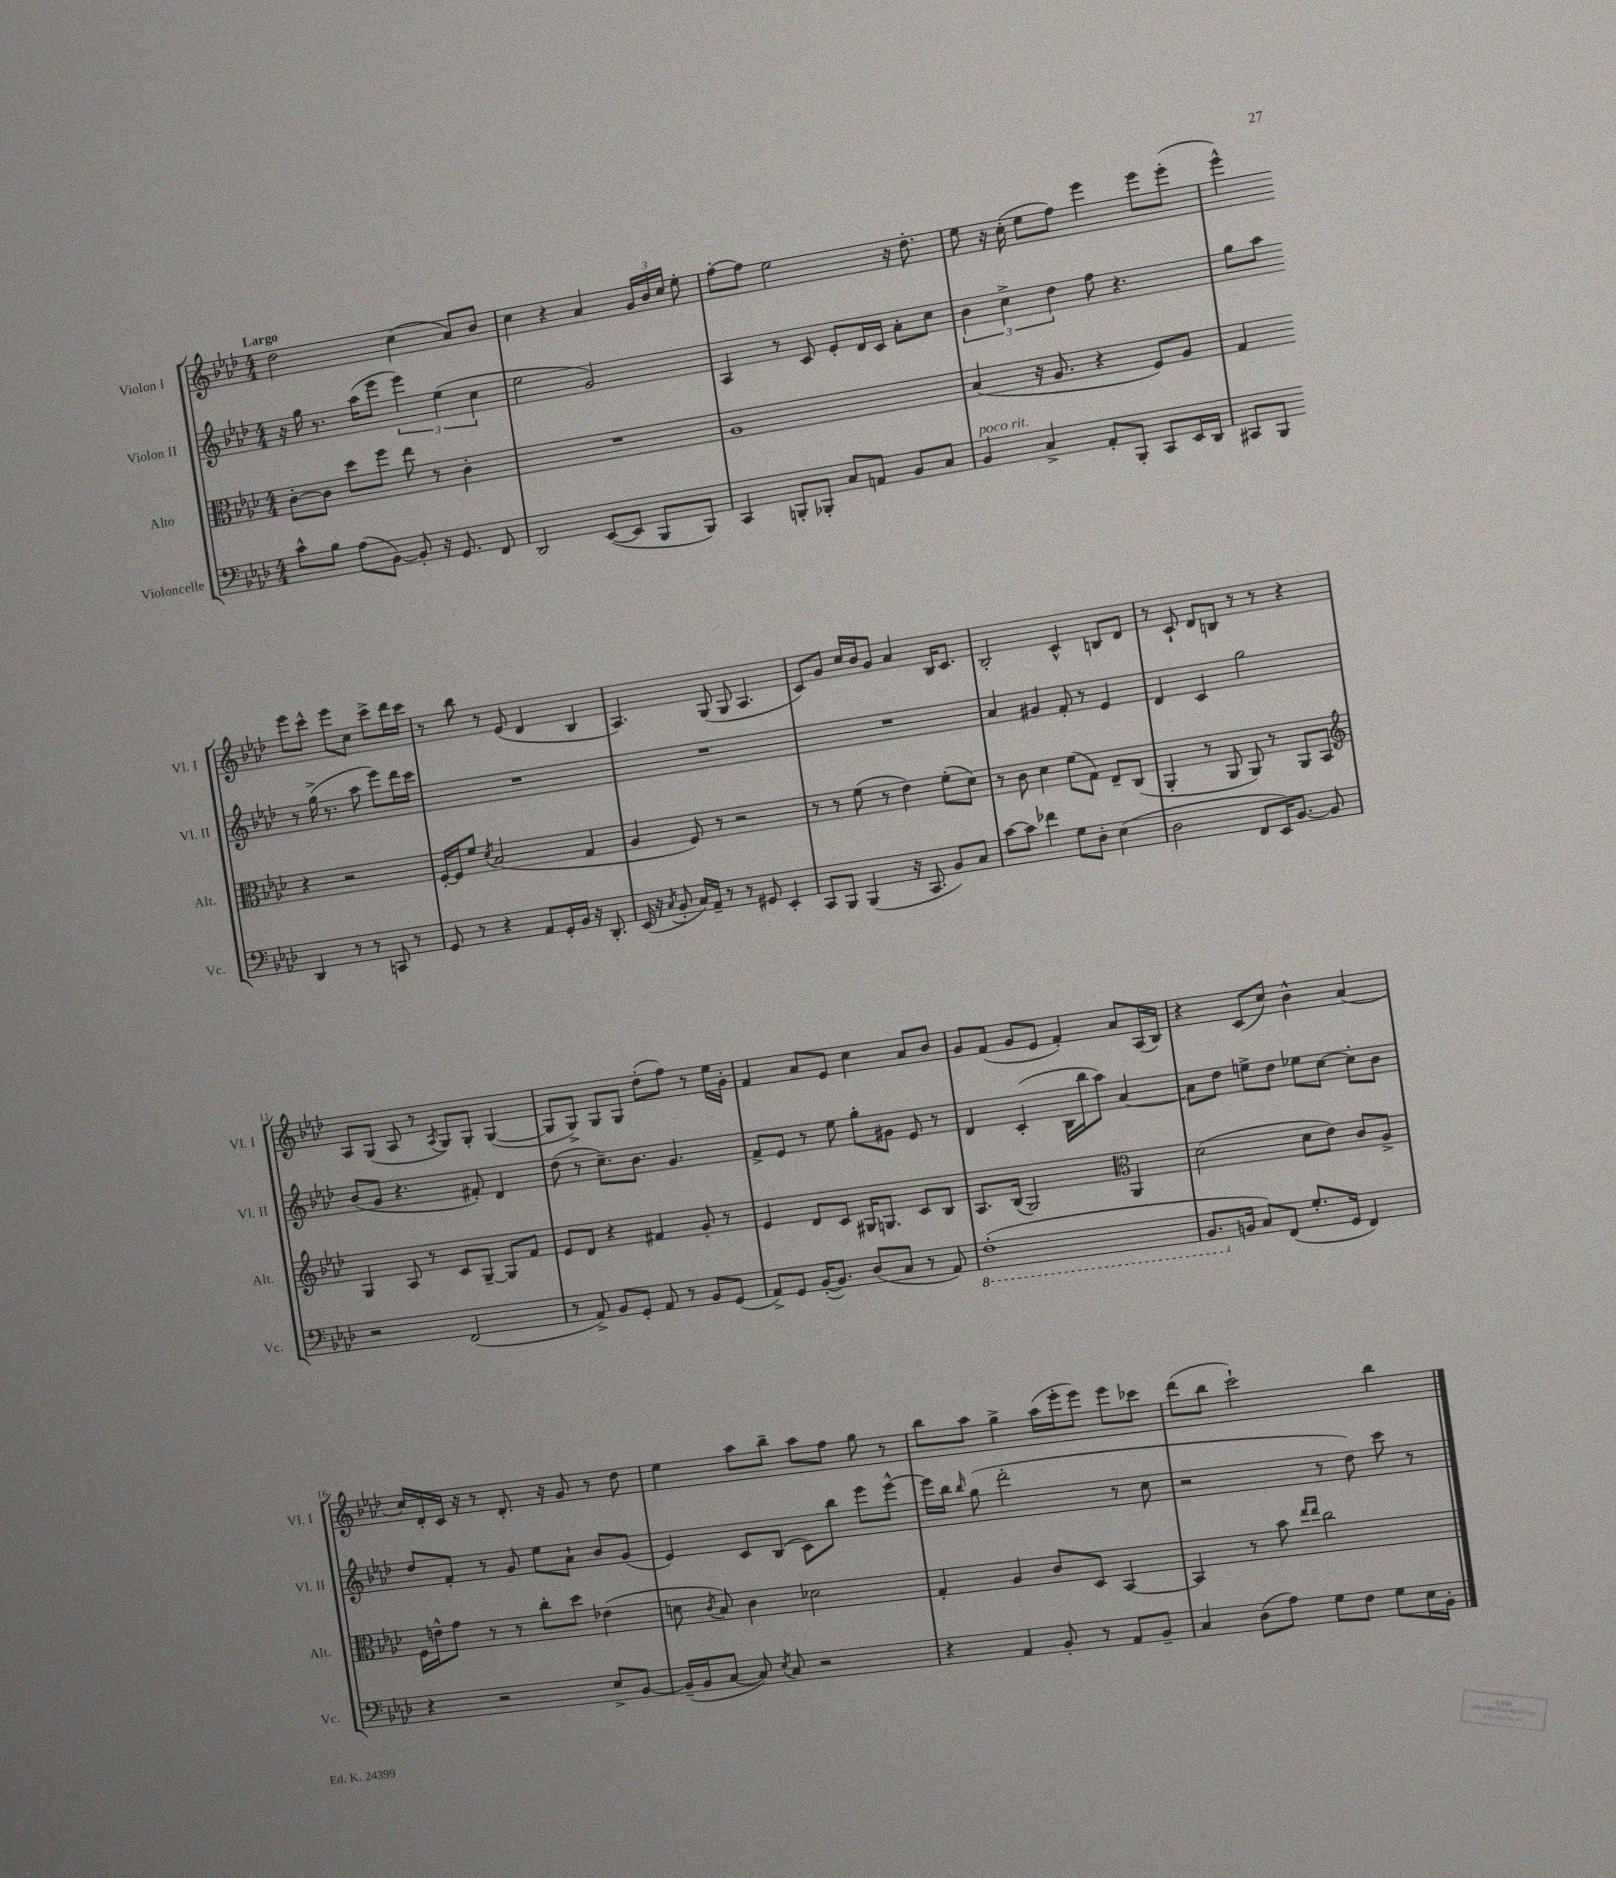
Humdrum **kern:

**kern	**kern	**kern	**kern
*part4	*part3	*part2	*part1
*staff4	*staff3	*staff2	*staff1
*I"Violoncelle	*I"Alto	*I"Violon II	*I"Violon I
*I'Vc.	*I'Alt.	*I'Vl. II	*I'Vl. I
*clefF4	*clefC3	*clefG2	*clefG2
*k[b-e-a-d-]	*k[b-e-a-d-]	*k[b-e-a-d-]	*k[b-e-a-d-]
*M4/4	*M4/4	*M4/4	*M4/4
=1	=1	=1	=1
!	!	!	!LO:TX:a:B:t=Largo
8c^^\L	[8c'\L	16r	2dd-\
.	.	16gg\	.
8B-\J	8c\J]	8.r	.
(8A-\L	8dd-\L	.	.
.	.	(16aa-\KL	.
[8BB-\J)	8ff\J	8eee-\J	.
8BB-'/]	8ee-\	6eee-\)	(4cc\
16r	8r	.	.
.	.	(6ee-\	.
8.GG/	.	.	.
.	4c'\	.	8a-/L)
.	.	6cc\	.
8FF/	.	.	8b-/J
=2	=2	=2	=2
2DD-/	1r	2ee-\	4cc\
.	.	.	4r
([8EE-/L	.	2g/)	4a-/
8EE-/J]	.	.	.
8BBB-/L	.	.	24g/LL
.	.	.	24b-/
.	.	.	24cc/JJ
8BBB-/J)	.	.	8ee-'\
=3	=3	=3	=3
4CC/	1A-	4A-/	[8ff'\L
.	.	.	8ff\J]
8BBBn'/L	.	8r	2ee-\
8BBB-X'/J	.	8c/	.
8C/L	.	8e-'/L	.
8AAn/J	.	16d-/L	.
.	.	16c/JJ	.
8BB-/L	.	8a-'\L	16r
.	.	.	8.dd-'\
8C/J	.	8cc\J	.
=4	=4	=4	=4
!LO:TX:a:i:t=poco rit.	!	!	!
4BB-/	(4B-/	6b-\	8ee-\
.	.	.	16r
.	.	6cc^\	.
.	.	.	(16cc'\
4C^/	16r	.	8ee-\L
.	8.A-/	.	.
.	.	6dd-\	.
.	.	.	8ff\J)
8AA-'/L	4r	8ff\	4eee-\
8BBB-'/J	.	4.r	.
8CC/L	8F/L)	.	8eee-\L
16EE-/L	8A-/J	.	(8eee-'\J
16DD-/JJ	.	.	.
=5	=5	=5	=5
8CC#X/L	4G/	8gg\L	4eee-^^\)
8BBB-/J	.	8aa-\J	.
4DD-/	4r	8r	8eee-\L
.	.	(16gg^\	8ccc^^\J
.	.	8.r	.
8r	2r	.	8eee-\L
8r	.	8aa-\	8cc\J
8CCn/	.	8eee-\L)	8ccc^\L
8r	.	16ddd-\L	16ddd-\L
.	.	16ccc\JJ	16ccc\JJ
!!LO:LB:g=z
=6	=6	=6	=6
8GG/	[16F'/LL	1r	8r
.	16F/J]	.	.
8r	8f/J	.	8bb-\
.	8qd-/	.	.
4r	(2B-/	.	8r
.	.	.	(8e-/
8AA-/L	.	.	4d-/
16GG'/L	.	.	.
16BB-/JJ	.	.	.
16r	4G/	.	4B-/
8.DD-'/	.	.	.
=7	=7	=7	=7
(16EE-/	4A-/	1r	4.A-/)
16r	.	.	.
8qC/	.	.	.
8BB-'/	.	.	.
16C/LL)	8F/)	.	.
16AA-~/JJ	.	.	.
8r	8r	.	(8G/
8r	2r	.	8G/
8GG#X/	.	.	4.A-/
4EE-'/	.	.	.
=8	=8	=8	=8
8CC/L	8r	1r	8c/L)
8BBB-/J	8r	.	8g/J
(4BBB-/	(8f\	.	16cc/LL
.	.	.	16b-/J
.	8r	.	8g/J
16r	4e-\)	.	4a-/
8.CC/	.	.	.
8BB-/L)	(8f'\L	.	16B-/KL
.	.	.	8.c/J
8C/J	8d-\J)	.	.
=9	=9	=9	=9
[8c\L	8r	4a-/	2B-'/
8c\J]	8c\	.	.
4f-X\	4d-\	4g#X/	.
8G\L	(8f\L	8f'/	4c^^/
8D-'\J	8G\J)	8r	.
(4E-\	8E-~/L	4e-/	8Bn/L
.	(8C/J	.	8d-/J
=10	=10	=10	=10
2D-\	4AA-'/	4d-/	8r
.	.	.	8c`/
.	8r	4c/	8d-/L
.	8AA-/	.	8Bn/J
8FF/L	8AA-/)	2gg\	8r
16EE-/K)	8r	.	8r
[8.BB-/J	.	.	.
.	8AA-/L	.	4r
8BB-/]	8BB-/J	.	.
!!LO:LB:g=z
=11	=11	=11	=11
*	*clefG2	*	*
2r	4G/	(8b-/L	8A-/L
.	.	8g/J	(8G/J
.	8A-/	4.r	8A-/
.	8r	.	8r
.	.	.	8qA-/
(2FF/	8c/L	.	8G/L)
.	[8G~/J	8f#X'/)	8G'/J
.	8G/L]	4d-/	([4G/
.	8f/J	.	.
=12	=12	=12	=12
8r	8e-/L	(8dd-\	8G/L]
8AA-^/)	8d-/J	8r	8G^/J)
8BB-/L	4r	8.cc~\L)	8G/L
8GG'/J	.	.	8G/J
.	.	8.b-\J	.
8AA-/	4f#X/	.	(8dd-'\L
8r	.	4.g/	8ff\J)
8BB-/L	8g'/	.	8r
(8GG/J	8r	.	16ee-\LL
.	.	.	16g'\JJ
=13	=13	=13	=13
8AA-^/L)	4e-/	8f^/L	4f/
8GG/J	.	8e-/J	.
([16BB-'/KL	8d-/L	8r	8a-/L
8.BB-/J])	.	.	.
.	8c/J	8ee-\	8e-/J
(8D-/L	16G#X/KL	8gg'\L	4cc\
.	8.Gn/J	.	.
8C/J	.	8g#X\J	.
8r	8c/L	8e-/	8a-/L
8AA-/)	8B-/J	8r	8b-/J
=14	=14	=14	=14
*8ba	*	*	*
(1FF'	8.A-/L	4d-/	8g/L
.	.	.	(8f/J
.	(16B-/Jk	.	.
.	2G/)	(4c'/	8g/L
.	.	.	8e-/J
.	.	16B-\LL	4f'/)
.	.	16bb-\J	.
.	.	8aa-\J)	.
*	*clefC3	*	*
.	4AA-/	[4a-/	8a-/L
.	.	.	(16A-/L
.	.	.	16B-/JJ)
=15	=15	=15	=15
8.BBB-/L	(2d-\	8a-\L]	4r
.	.	8dd-\J	.
*X8ba	*	*	*
16BBn/Jk	.	.	.
8C/L)	.	8een^\L	(8c/L
(8FF/J	.	8dd-\J	8cc/J)
8.G'/L	8d-\L	8ee-X\L	4b-^^\
.	8e-\J)	[8cc\J	.
16GG/Jk	.	.	.
4FF/)	8c/L	8cc'\L]	(4a-/
.	8A-^/J	8b-\J	.
!!LO:LB:g=z
=16	=16	=16	=16
4r	16F\LL	8dd-/L	16cc/LL)
.	16en^^\J	.	16d-'/
.	8g\J	8f'/J	16c/JJ
.	.	.	16r
2r	8r	8r	8r
.	8r	8g/	8.d-'/
.	8cc'\L	8ee-\L	.
.	.	.	16r
.	8dd-\J	8a-`\J	8g/
8E-^/L	(4e-X\	8b-/L	8r
[8BB-/J	.	(8g/J	8dd-\
=17	=17	=17	=17
(16BB-~/LL]	8dn\	4e-/)	4ee-\
16BB-/J	.	.	.
.	8qc/	.	.
[8C/J	8B-/)	.	.
8C/])	4c\	8c/L	8aa-\L
8qE-/	.	.	.
8C/	.	(8B-/J	8bb-~\J
2r	2d-X\	8c\L)	8aa-\L
.	.	8bb-\J	8ff\J
.	.	8eee-\L	8gg\
.	.	[8eee-^^\J	8r
=18	=18	=18	=18
4r	4G'/	16eee-\LL]	8bb-\L
.	.	16bb-\JJ	.
.	.	16qqbb-/	.
.	.	(8gg\	8aa-\J
4AA-/	4A-/	2ddd-'\	4gg^\
8BB-'/	8c/L	.	(16aa-\LL
.	.	.	16eee-'\J
8r	8D-/J	.	8eee-\J)
8AA-/L	[4BB-/	8r	8eee-\L
8BB-~/J	.	8cc\	8ccc-X\J
=19	=19	=19	=19
4C/	4BB-/]	2r	(8ddd-\L
.	.	.	8bb-\J
(8D-\L	8r	.	2ccc`\)
8A-\J)	8b-\	.	.
.	16qqee-/LL	.	.
.	16qqee-/JJ	.	.
8G\L	2cc\	8r	.
8F\J	.	8dd-\)	.
8G\L	.	8ccc\	4bb-\
16E-\L	.	8r	.
16BB-'\JJ	.	.	.
==	==	==	==
*-	*-	*-	*-
